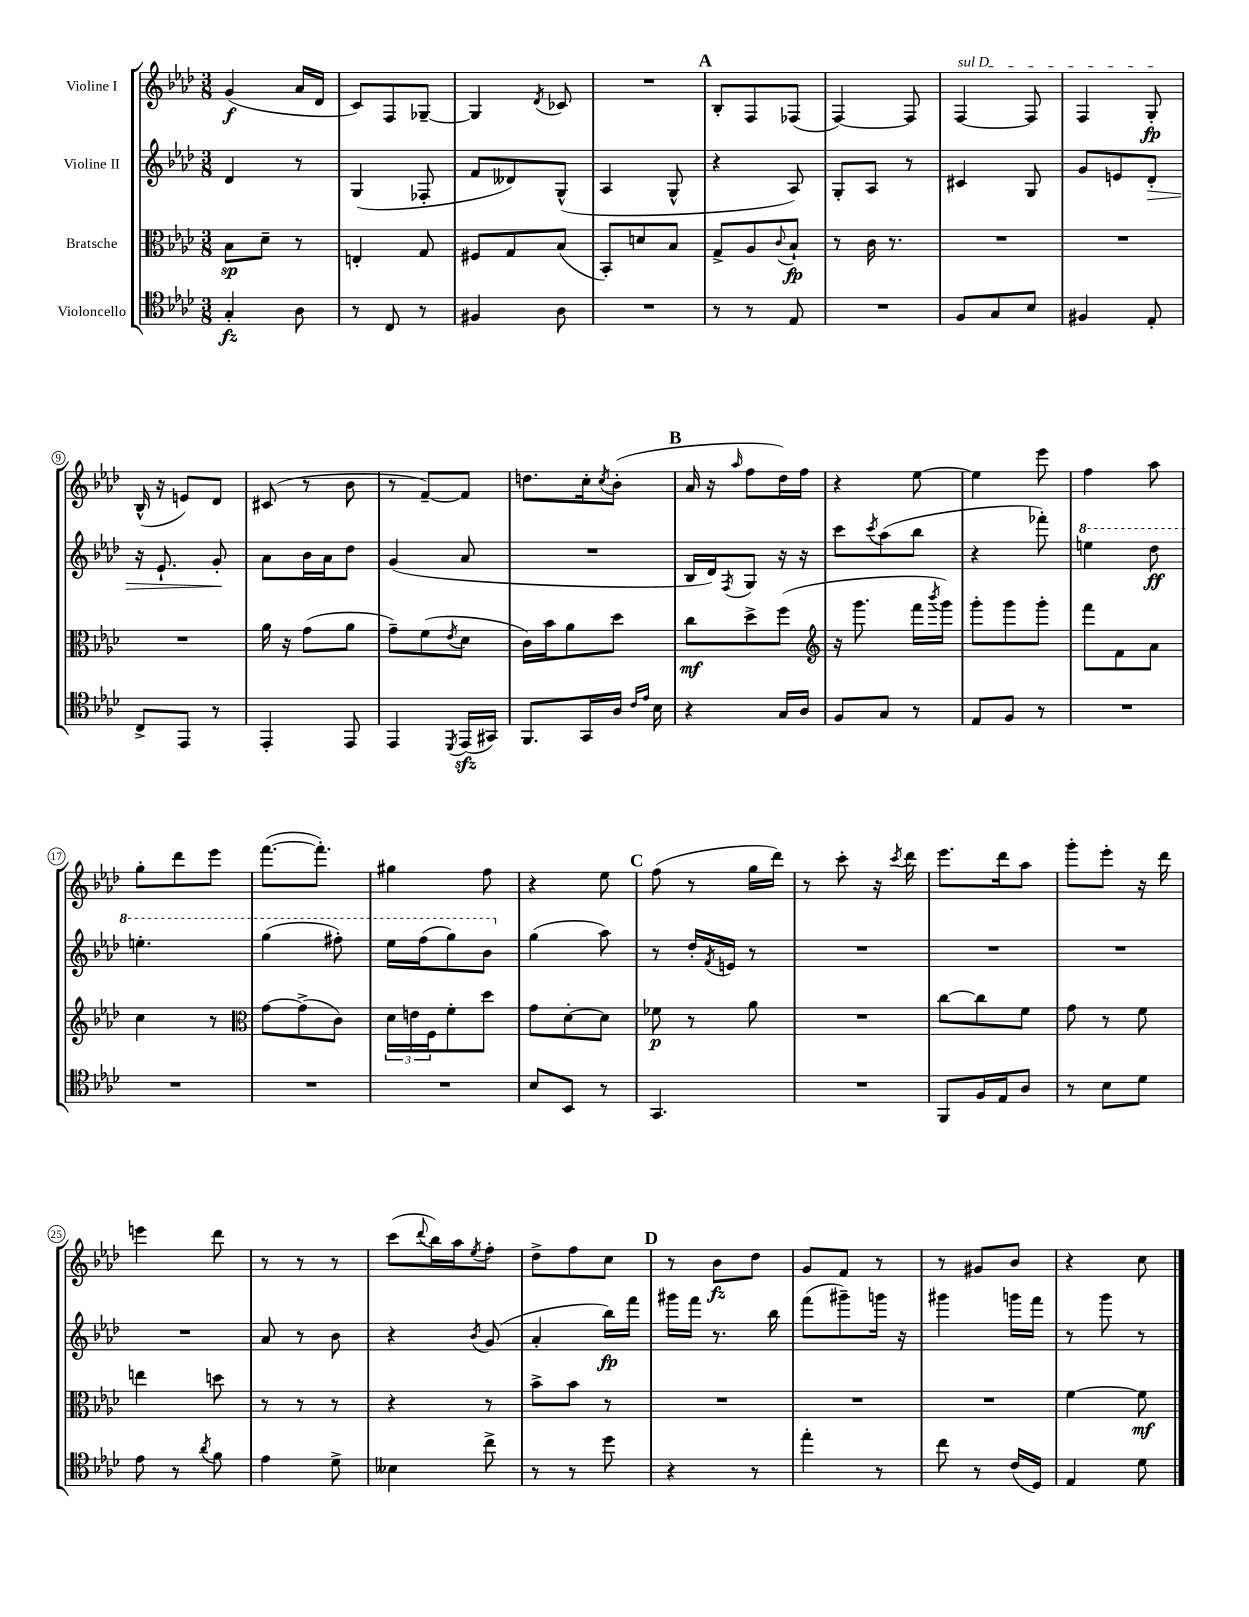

**kern	**dynam	**kern	**dynam	**kern	**dynam	**kern	**dynam
*part4	*part4	*part3	*part3	*part2	*part2	*part1	*part1
*staff4	*staff4	*staff3	*staff3	*staff2	*staff2	*staff1	*staff1
*I"Violoncello	*	*I"Bratsche	*	*I"Violine II	*	*I"Violine I	*
*clefC4	*	*clefC3	*	*clefG2	*	*clefG2	*
*k[b-e-a-d-]	*	*k[b-e-a-d-]	*	*k[b-e-a-d-]	*	*k[b-e-a-d-]	*
*M3/8	*	*M3/8	*	*M3/8	*	*M3/8	*
=1	=1	=1	=1	=1	=1	=1	=1
4G'/	fz	8B-\L	sp	4d-/	.	(4g/	f
.	.	8d-~\J	.	.	.	.	.
8A-\	.	8r	.	8r	.	16a-/LL	.
.	.	.	.	.	.	16d-/JJ	.
=2	=2	=2	=2	=2	=2	=2	=2
8r	.	4En'/	.	(4G/	.	8c/L)	.
8C/	.	.	.	.	.	8F/	.
8r	.	8G/	.	8F-X'/	.	[8G-X~/J	.
=3	=3	=3	=3	=3	=3	=3	=3
4F#X/	.	8F#X/L	.	8f/L	.	4G-/]	.
.	.	8G/	.	8d--X/)	.	.	.
.	.	.	.	.	.	8qd-/	.
8A-\	.	(8B-/J	.	(8G^^/J	.	8c-X/	.
=4	=4	=4	=4	=4	=4	=4	=4
4.r	.	8BB-'/L)	.	4A-/	.	4.r	.
.	.	8dn/	.	.	.	.	.
.	.	8B-/J	.	8G^^/	.	.	.
!!LO:REH:place=s1:t=A
=5	=5	=5	=5	=5	=5	=5	=5
8r	.	8G^/L	.	4r	.	8B-'/L	.
8r	.	8A-/	.	.	.	8F/	.
.	.	8qqc/	.	.	.	.	.
8E-/	.	8B-`/J	fp	8A-/)	.	(8F-X/J	.
=6	=6	=6	=6	=6	=6	=6	=6
4.r	.	8r	.	8G'/L	.	[4F/)	.
.	.	16c\	.	8A-/J	.	.	.
.	.	8.r	.	.	.	.	.
.	.	.	.	8r	.	8F/]	.
=7	=7	=7	=7	=7	=7	=7	=7
!	!	!	!	!	!	!LO:TX:a:i:t=sul D	!
8F/L	.	4.r	.	4c#X/	.	[4F/	.
8G/	.	.	.	.	.	.	.
8B-/J	.	.	.	8G/	.	8F/]	.
=8	=8	=8	=8	=8	=8	=8	=8
4F#X/	.	4.r	.	8g/L	.	4F/	.
.	.	.	.	8en/	.	.	.
!	!	!	!	!	!LO:HP:b	!	!
8E-'/	.	.	.	8d-'/J	>	8G'/	fp
!!LO:LB:g=z
=9	=9	=9	=9	=9	=9	=9	=9
8C^/L	.	4.r	.	16r	.	(16B-^^/	.
.	.	.	.	8.e-`/	.	16r	.
8EE-/J	.	.	.	.	.	8en/L)	.
8r	.	.	.	8g'/	.	8d-/J	.
.	.	.	.	.	]	.	.
=10	=10	=10	=10	=10	=10	=10	=10
4EE-'/	.	16a-\	.	8a-\L	.	(8c#X/	.
.	.	16r	.	.	.	.	.
.	.	(8g\L	.	16b-\L	.	8r	.
.	.	.	.	16a-\J	.	.	.
8EE-/	.	8a-\J	.	8dd-\J	.	8b-\	.
=11	=11	=11	=11	=11	=11	=11	=11
4EE-/	.	8g~\L)	.	(4g/	.	8r	.
.	.	(8f\	.	.	.	[8f~/L)	.
8qDD-/	.	8qe-/	.	.	.	.	.
(16EE-zz/LL	.	8d-\J	.	8a-/	.	8f/J]	.
16GG#X/JJ)	.	.	.	.	.	.	.
=12	=12	=12	=12	=12	=12	=12	=12
8.FF/L	.	16c\LL)	.	4.r	.	8.ddn\L	.
.	.	16b-\J	.	.	.	.	.
.	.	8a-\	.	.	.	.	.
16GG/L	.	.	.	.	.	16cc'\k	.
.	.	.	.	.	.	8qcc/	.
16A-/JJ	.	8dd-\J	.	.	.	(8b-'\J	.
16qqc/LL	.	.	.	.	.	.	.
16qqe-/JJ	.	.	.	.	.	.	.
16B-\	.	.	.	.	.	.	.
!!LO:REH:place=s1:t=B
=13	=13	=13	=13	=13	=13	=13	=13
4r	.	8cc\L	mf	16B-/LL	.	16a-/	.
.	.	.	.	16d-/J)	.	16r	.
.	.	.	.	8qF/	.	16qqaa-/	.
.	.	8dd-^\	.	8G/J	.	8ff\L	.
16G/LL	.	(8ff\J	.	16r	.	16dd-\L)	.
16A-/JJ	.	.	.	16r	.	16ff\JJ	.
=14	=14	=14	=14	=14	=14	=14	=14
*	*	*clefG2	*	*	*	*	*
8F/L	.	16r	.	8ccc\L	.	4r	.
.	.	8.ggg\	.	.	.	.	.
.	.	.	.	8qccc/	.	.	.
8G/J	.	.	.	(8aa-\	.	.	.
8r	.	16fff\LL	.	8bb-\J	.	[8ee-\	.
.	.	8qbbb-/	.	.	.	.	.
.	.	16ggg\JJ)	.	.	.	.	.
=15	=15	=15	=15	=15	=15	=15	=15
8E-/L	.	8ggg'\L	.	4r	.	4ee-\]	.
8F/J	.	8ggg\	.	.	.	.	.
8r	.	8ggg'\J	.	8fff-X'\)	.	8eee-\	.
=16	=16	=16	=16	=16	=16	=16	=16
*	*	*	*	*8va	*	*	*
4.r	.	8fff\L	.	4eeen\	.	4ff\	.
.	.	8f\	.	.	.	.	.
.	.	8a-\J	.	8ddd-\	ff	8aa-\	.
!!LO:LB:g=z
=17	=17	=17	=17	=17	=17	=17	=17
4.r	.	4cc\	.	4.eeen'\	.	8gg'\L	.
.	.	.	.	.	.	8ddd-\	.
.	.	8r	.	.	.	8eee-\J	.
=18	=18	=18	=18	=18	=18	=18	=18
*	*	*clefC3	*	*	*	*	*
4.r	.	[8g\L	.	(4ggg\	.	([8.fff\L	.
.	.	(8g^\]	.	.	.	.	.
.	.	.	.	.	.	8.fff'\J])	.
.	.	8c\J)	.	8fff#X'\)	.	.	.
=19	=19	=19	=19	=19	=19	=19	=19
4.r	.	24d-\LL	.	16eee-\LL	.	4gg#X\	.
.	.	24en\	.	.	.	.	.
.	.	.	.	(16fff\J	.	.	.
.	.	24F\J	.	.	.	.	.
.	.	8f'\	.	8ggg\)	.	.	.
.	.	8dd-\J	.	8bb-\J	.	8ff\	.
=20	=20	=20	=20	=20	=20	=20	=20
*	*	*	*	*X8va	*	*	*
8B-/L	.	8g\L	.	(4gg\	.	4r	.
8BB-/J	.	[8d-'\	.	.	.	.	.
8r	.	8d-\J]	.	8aa-\)	.	8ee-\	.
!!LO:REH:place=s1:t=C
=21	=21	=21	=21	=21	=21	=21	=21
4.GG/	.	8f-X\	p	8r	.	(8ff\	.
.	.	8r	.	16dd-'/LL	.	8r	.
.	.	.	.	8qf/	.	.	.
.	.	.	.	16en/JJ	.	.	.
.	.	8a-\	.	8r	.	16gg\LL	.
.	.	.	.	.	.	16ddd-\JJ)	.
=22	=22	=22	=22	=22	=22	=22	=22
4.r	.	4.r	.	4.r	.	8r	.
.	.	.	.	.	.	8ccc'\	.
.	.	.	.	.	.	16r	.
.	.	.	.	.	.	8qccc/	.
.	.	.	.	.	.	16ddd-\	.
=23	=23	=23	=23	=23	=23	=23	=23
8FF/L	.	[8cc\L	.	4.r	.	8.eee-\L	.
16F/L	.	8cc\]	.	.	.	.	.
16E-/J	.	.	.	.	.	16ddd-\k	.
8A-/J	.	8f\J	.	.	.	8aa-\J	.
=24	=24	=24	=24	=24	=24	=24	=24
8r	.	8g\	.	4.r	.	8ggg'\L	.
8B-\L	.	8r	.	.	.	8eee-'\J	.
8d-\J	.	8f\	.	.	.	16r	.
.	.	.	.	.	.	16ddd-\	.
!!LO:LB:g=z
=25	=25	=25	=25	=25	=25	=25	=25
8e-\	.	4een\	.	4.r	.	4eeen\	.
8r	.	.	.	.	.	.	.
8qa-/	.	.	.	.	.	.	.
8f\	.	8ddn\	.	.	.	8ddd-\	.
=26	=26	=26	=26	=26	=26	=26	=26
4e-\	.	8r	.	8a-/	.	8r	.
.	.	8r	.	8r	.	8r	.
8d-^\	.	8r	.	8b-\	.	8r	.
=27	=27	=27	=27	=27	=27	=27	=27
4B--X\	.	4r	.	4r	.	(8ccc\L	.
.	.	.	.	.	.	8qqddd-/	.
.	.	.	.	.	.	16bb-\L)	.
.	.	.	.	.	.	16aa-\J	.
.	.	.	.	8qb-/	.	8qee-/	.
8cc^\	.	8r	.	(8g/	.	8ff'\J	.
=28	=28	=28	=28	=28	=28	=28	=28
8r	.	8b-^\L	.	4a-'/	.	8dd-^\L	.
8r	.	8b-\J	.	.	.	8ff\	.
8dd-\	.	8r	.	16bb-\LL)	fp	8cc\J	.
.	.	.	.	16fff\JJ	.	.	.
!!LO:REH:place=s1:t=D
=29	=29	=29	=29	=29	=29	=29	=29
4r	.	4.r	.	16ggg#X\LL	.	8r	.
.	.	.	.	16fff\JJ	.	.	.
.	.	.	.	8.r	.	8b-\L	fz
8r	.	.	.	.	.	8dd-\J	.
.	.	.	.	16bb-\	.	.	.
=30	=30	=30	=30	=30	=30	=30	=30
4ee-'\	.	4.r	.	(8fff\L	.	8g/L	.
.	.	.	.	8ggg#X~\)	.	8f/J	.
8r	.	.	.	16gggn\Jk	.	8r	.
.	.	.	.	16r	.	.	.
=31	=31	=31	=31	=31	=31	=31	=31
8cc\	.	4.r	.	4ggg#X\	.	8r	.
8r	.	.	.	.	.	8g#X/L	.
(16c/LL	.	.	.	16gggn\LL	.	8b-/J	.
16D-/JJ)	.	.	.	16fff\JJ	.	.	.
=32	=32	=32	=32	=32	=32	=32	=32
4E-/	.	[4f\	.	8r	.	4r	.
.	.	.	.	8ggg\	.	.	.
8d-\	.	8f\]	mf	8r	.	8cc\	.
==	==	==	==	==	==	==	==
*-	*-	*-	*-	*-	*-	*-	*-
